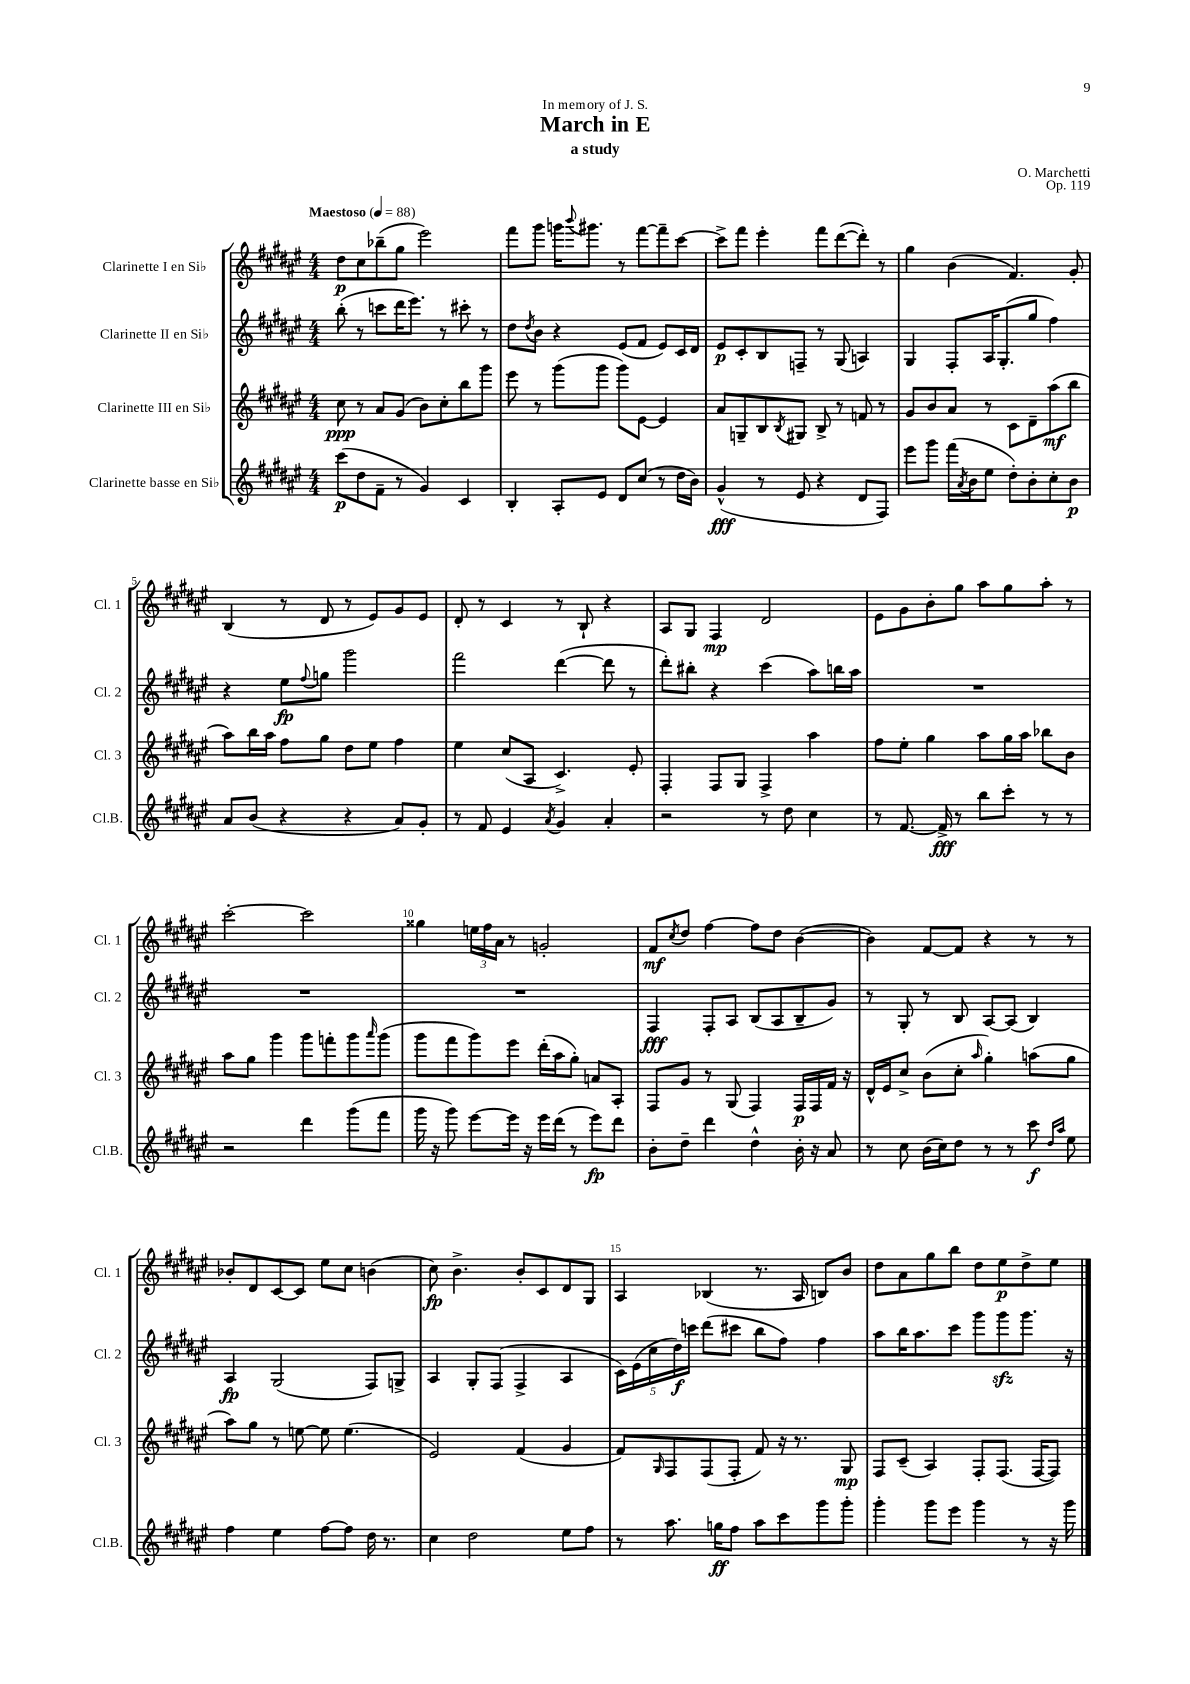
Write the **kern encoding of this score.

**kern	**kern	**kern	**kern
*staff4	*staff3	*staff2	*staff1
*clefG2	*clefG2	*clefG2	*clefG2
*k[f#c#g#d#a#e#]	*k[f#c#g#d#a#e#]	*k[f#c#g#d#a#e#]	*k[f#c#g#d#a#e#]
*M4/4	*M4/4	*M4/4	*M4/4
*MM88	*MM88	*MM88	*MM88
(8ccc#\L	8cc#\	(8bb'\	8dd#\L
8dd#\	8r	8r	8cc#\
8f#~\J	8a#/L	8ccc\L	(8bb-~\
8r	(8g#/J	16ddd#\K	8gg#\J
.	.	8.eee#\J)	.
4g#/)	8b\L)	.	2eee#\)
.	8cc#'\	8r	.
4c#/	8bb\	8ccc#'\	.
.	8ggg#\J	8r	.
=	=	=	=
4B'/	8eee#\	8dd#\L	8fff#\L
.	.	8qdd#/	.
.	8r	8b\J	8ggg#\J
8A#'/L	(8ggg#\L	4r	16ggg\LK
.	.	.	8qqbbb/
.	.	.	8.ggg#\J
8e#/J	8ggg#\J	.	.
8d#/L	8ggg#\L)	(8e#/L	8r
(8cc#/J	[8e#\J	8f#/J	[8fff#\L
8r	4e#/]	8e#/L)	8fff#~\]
16dd#\LL	.	16c#/L	[8ccc#\J
16b\JJ)	.	16d#/JJ	.
=	=	=	=
(4g#^^/	8a#/L	8e#/L	8ccc#^\]L
.	8G~/	8c#'/	8fff#\J
8r	8B/	8B/	4eee#'\
.	8qB/	.	.
8e#/	8G#/J	8F~/J	.
4r	8B^/	8r	8fff#\L
.	8r	(8G#/	([8ddd#\
8d#/L	8f/	4A/)	8ddd#'\]J)
8F#/J)	8r	.	8r
=	=	=	=
8eee#\L	8g#/L	4G#/	4gg#\
8ggg#\J	8b/	.	.
(16fff#\LL	8a#/J	8F#'/L	(4b\
8qa#/	.	.	.
16b\J	.	.	.
8ee#\J	8r	16A#/K	.
.	.	(8.G#'/	.
8dd#'\L)	8c#\L	.	4.f#/)
8b'\	8d#~\	8gg#/J	.
8cc#'\	(8aa#\	4ff#\)	.
8b\J	8bb\J	.	8g#'/
=	=	=	=
8a#/L	8aa#\L)	4r	(4B/
(8b/J	16bb\L	.	.
.	16aa#\JJ	.	.
4r	8ff#\L	8ee#\L	8r
.	.	8qqff#/	.
.	8gg#\J	8gg\J	8d#/
4r	8dd#\L	2ggg#\	8r
.	8ee#\J	.	8e#/L)
8a#/L)	4ff#\	.	8g#/
8g#'/J	.	.	8e#/J
=	=	=	=
8r	4ee#\	2fff#\	8d#'/
8f#/	.	.	8r
4e#/	(8cc#/L	.	4c#/
.	8A#/J	.	.
8qa#/	.	.	.
4g#/	4.c#^/)	([4ddd#\	8r
.	.	.	8B`/
4a#'/	.	8ddd#\]	4r
.	8e#'/	8r	.
=	=	=	=
2r	4F#'/	8ddd#'\L)	8A#/L
.	.	8bb#'\J	8G#/J
.	8F#/L	4r	4F#/
.	8G#/J	.	.
8r	4F#^/	(4ccc#\	2d#/
8dd#\	.	.	.
4cc#\	4aa#\	8aa#\L)	.
.	.	16bb\L	.
.	.	16aa#\JJ	.
=	=	=	=
8r	8ff#\L	1r	8e#\L
[8.f#/	8ee#'\J	.	8g#\
.	4gg#\	.	8b'\
16f#^/]	.	.	.
8r	.	.	8gg#\J
8bb\L	8aa#\L	.	8aa#\L
8ccc#'\J	16gg#\L	.	8gg#\
.	16aa#\JJ	.	.
8r	8bb-\L	.	8aa#'\J
8r	8b\J	.	8r
=	=	=	=
2r	8aa#\L	1r	[2ccc#'\
.	8gg#\J	.	.
.	4ggg#\	.	.
4ddd#\	8ggg#\L	.	2ccc#\]
.	8fff'\	.	.
(8ggg#\L	8ggg#\	.	.
.	16qqaaa#/	.	.
8fff#\J	(8ggg#\J	.	.
=	=	=	=
16ggg#\	8ggg#\L	1r	4gg##\
16r	.	.	.
8ggg#\)	8fff#\	.	.
[8eee#\L	8ggg#\)	.	24ee\LL
.	.	.	24ff#\
.	.	.	24a#\JJ
16eee#\]Jk	8eee#\J	.	8r
16r	.	.	.
16eee#\LL	(16ddd#'\LL	.	2g'/
(16ddd#\JJ	16aa#\J	.	.
8r	8gg#'\J)	.	.
8eee#\L)	8a/L	.	.
8ddd#\J	8A#'/J	.	.
=	=	=	=
8b'\L	8F#/L	4F#/	8f#/L
.	.	.	8qcc#/
8dd#~\J	8g#/J	.	8dd#/J
4ddd#\	8r	8F#'/L	[4ff#\
.	(8G#/	8A#/J	.
4dd#^^\	4F#/)	(8B/L	8ff#\]L
.	.	8A#/	8dd#\J
16b'\	16F#/LL	8B~/	([4b\
16r	16F#/	.	.
8a#/	16f#/JJ	8g#/J)	.
.	16r	.	.
=	=	=	=
8r	16d#^^/LL	8r	4b\])
.	16e#/J	.	.
8cc#\	8cc#^/J	8G#'/	.
(16b\LL	(8b\L	8r	[8f#/L
16cc#\J)	.	.	.
8dd#\J	8cc#'\J	8B/	8f#/]J
.	16qqaa#/	.	.
8r	4gg#'\)	[8A#/L	4r
8r	.	(8A#/]J	.
8ccc#\	(8aa\L	4B/)	8r
16qqdd#/LL	.	.	.
16qqaa#/JJ	.	.	.
8ee#\	8gg#\J	.	8r
=	=	=	=
4ff#\	8aa#\L)	4A#/	8b-'/L
.	8gg#\J	.	8d#/
4ee#\	8r	(2G#/	[8c#/
.	[8ee\	.	8c#/]J
[8ff#\L	8ee\]	.	8ee#\L
8ff#\]J	(4.ee\	.	8cc#\J
16dd#\	.	8F#/L)	(4b\
8.r	.	.	.
.	.	8G^/J	.
=	=	=	=
4cc#\	2e#/)	4A#/	8cc#\)
.	.	.	4.b^\
2dd#\	.	8G#'/L	.
.	.	(8F#/J	.
.	(4f#/	4F#^/	8b'/L
.	.	.	8c#/
8ee#\L	4g#/	4A#/	8d#/
8ff#\J	.	.	8G#/J
=	=	=	=
8r	8f#/L)	20c#\LL)	4A#/
.	.	(20e#\	.
.	.	20cc#\	.
.	16qqG#/	.	.
8.aa#\	8F#/	.	.
.	.	20dd#\)	.
.	.	20ccc\JJ	.
.	(8F#/	(8ddd#\L	(4B-/
16gg\LK	.	.	.
8ff#\J	8F#'/J	8ccc#\J	.
8aa#\L	8f#/)	8bb\L	8.r
8ccc#\	16r	8ff#\J)	.
.	8.r	.	16A#/
8ggg#\	.	4ff#\	8B/L)
8ggg#'\J	8G#/	.	8b/J
=	=	=	=
4ggg#'\	8F#/L	8aa#\L	8dd#\L
.	(8c#~/J	16bb\K	8a#\
.	.	8.aa#\	.
8ggg#\L	4A#/)	.	8gg#\
8eee#\J	.	8ccc#\J	8bb\J
4ggg#\	8F#'/L	8ggg#\L	8dd#\L
.	(8.F#/J	8ggg#\	8ee#\
8r	.	8.ggg#\J	8dd#^\
.	[16F#/LK	.	.
16r	8F#/]J)	.	8ee#\J
16ggg#\	.	16r	.
==	==	==	==
*-	*-	*-	*-
